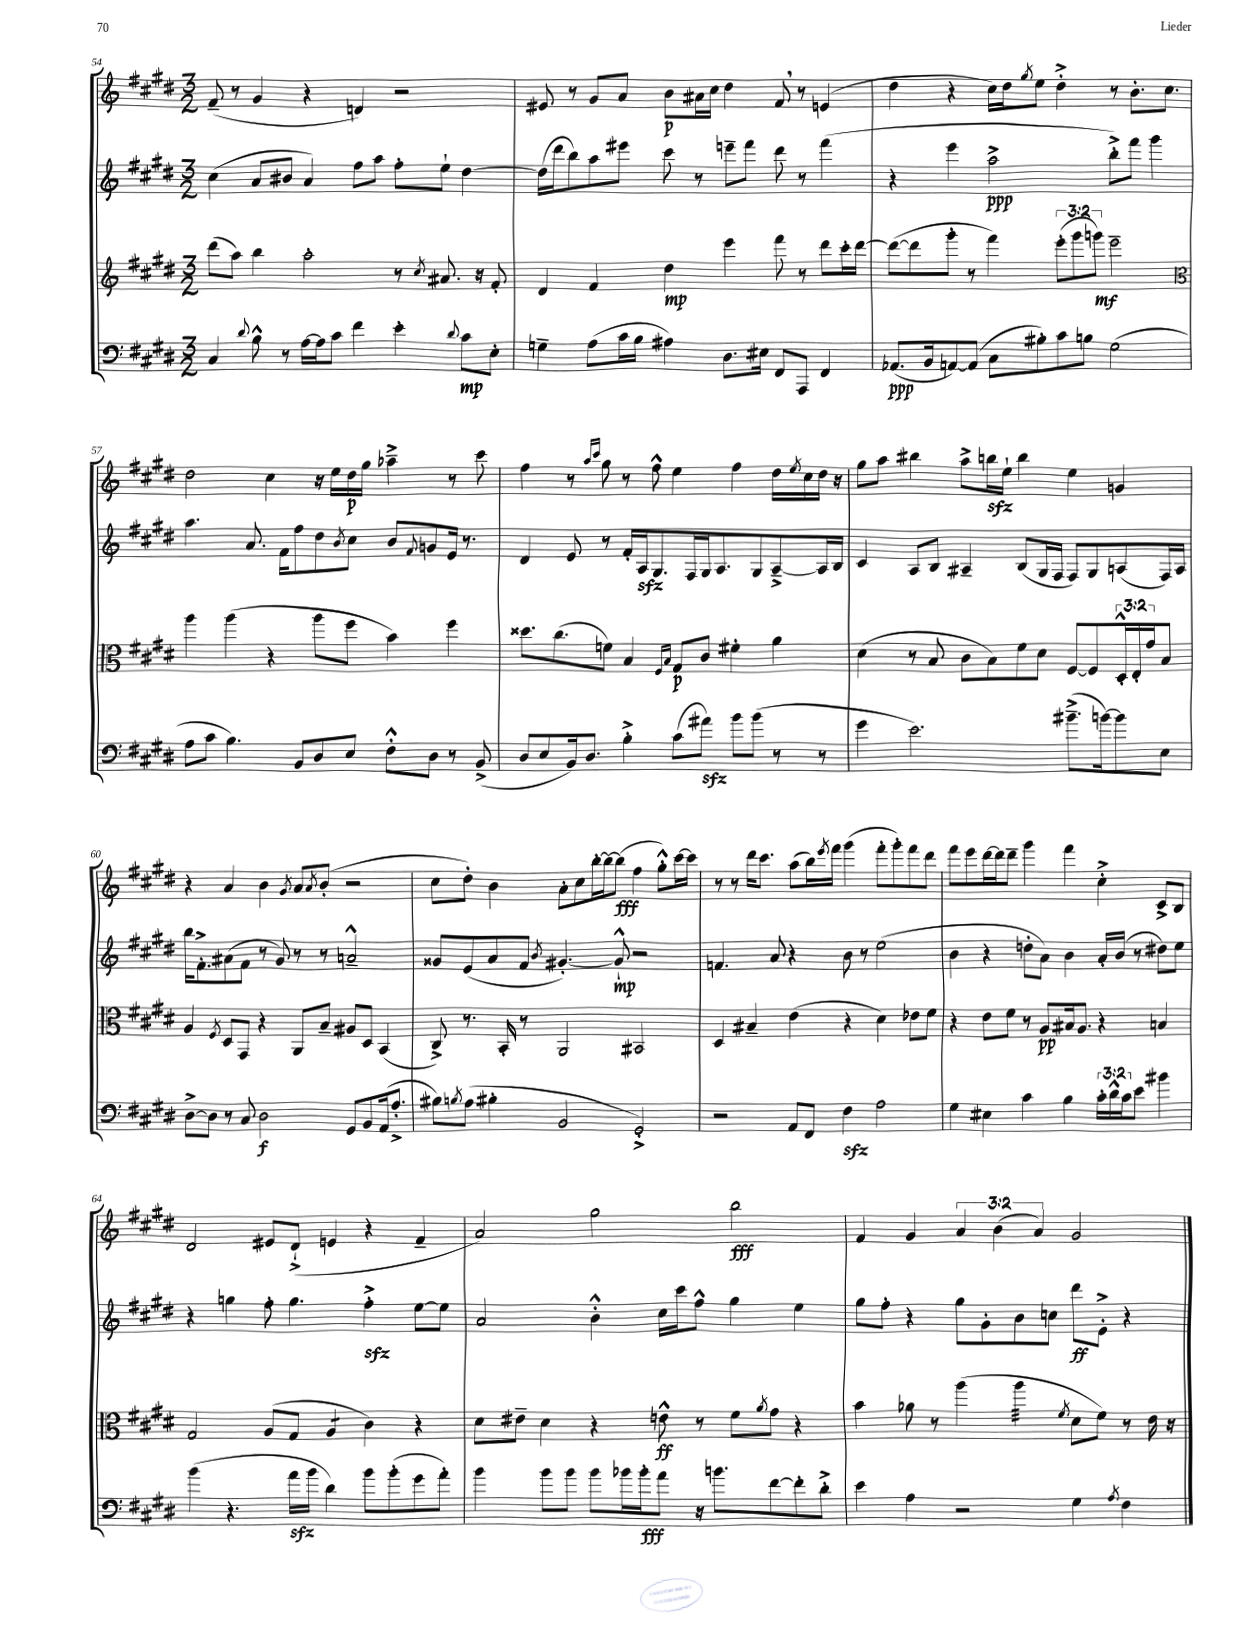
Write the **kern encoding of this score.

**kern	**kern	**kern	**kern
*staff4	*staff3	*staff2	*staff1
*clefF4	*clefG2	*clefG2	*clefG2
*k[f#c#g#d#]	*k[f#c#g#d#]	*k[f#c#g#d#]	*k[f#c#g#d#]
*M3/2	*M3/2	*M3/2	*M3/2
4C#	(8ddd#	(4cc#	(8f#~
.	8aa)	.	8r
8qqd#	.	.	.
8B^^	4bb	8a	4g#
8r	.	8b#	.
[16A	2aa'	4a)	4r
16A]	.	.	.
8c#	.	.	.
4f#	.	8ff#	4d)
.	.	8aa	.
4e'	8r	8ff#'	2r
.	8qcc#	.	.
.	8.a#	8ee`	.
8qqd#	.	.	.
8c#	.	[4dd#	.
.	16r	.	.
8E'	8f#'	.	.
=	=	=	=
4G~	4d#	(16dd#]	8e#
.	.	16ddd#	.
.	.	8bb)	8r
(8A	4f#	8aa	8g#
16c#	.	8eee#	8a
16B	.	.	.
4A#)	4dd#	8ccc#	8b
.	.	8r	16a#
.	.	.	16cc#
8.D#	4eee	8eee~	4dd#
.	.	8fff#	.
16E#	.	.	.
8FF#	8fff#	8ddd#	8f#
8AAA	8r	8r	8r
4FF#	8ddd#	(4fff#	(4e
.	16ccc#'	.	.
.	[16ddd#	.	.
=	=	=	=
(8.AA-	(8ddd#_	4r	4dd#
.	8ddd#]	.	.
16BB	.	.	.
[8AA)	8ggg#'	4eee	4r
(8AA]	8r	.	.
8C#	4fff#)	2aa^	16cc#)
.	.	.	16dd#
.	.	.	8qgg#
8B#')	.	.	8ee
8c#	(12eee'	.	4dd#'^
.	12ggg#	.	.
8B	.	.	.
.	12ggg)	.	.
(2G#	2eee~	8bb'^)	8r
.	.	8fff#	8.b'
.	.	4ggg#	.
.	.	.	8.cc#
=	=	=	=
*	*clefC3	*	*
8A	4aa	4.aa	2dd#
8c#	.	.	.
4.B)	(4aa	.	.
.	.	8.a	.
.	4r	.	4cc#
.	.	16f#	.
8BB	.	8ff#	.
8D#	8aa	8dd#	16r
.	.	.	16ee
.	.	8qb	.
8E	8ff#	8cc#	16dd#
.	.	.	16gg#
8F#'^^	4b)	8b	4aa-~^
.	.	8qqf#	.
8D#	.	8g	.
8r	4ff#	16e	8r
.	.	8.r	.
(8BB^	.	.	8ccc#
=	=	=	=
8D#	8.dd##	4d#	4ff#
8E	.	.	.
.	(8.cc#	.	.
16BB)	.	8e	8r
8.D#	.	.	.
.	.	.	16qqaa
.	.	.	16qqccc#
.	8f)	8r	8gg#
4B'^	4B	16f#'	8r
.	.	16A	.
.	.	8.G#	8ff#^^
.	16qqF#	.	.
.	16qqB	.	.
(8c#	8G#	.	4ee
.	.	16F#	.
8a#)	8c#	16G#	.
.	.	8.A	.
8b	4f#'	.	4ff#
(8b	.	8G#	.
8r	4a	[8A~^	16dd#
.	.	.	8qee
.	.	.	16cc#
8r	.	16A]	16dd#
.	.	16B	16r
=	=	=	=
4g#	(4d#	4c#	8gg#
.	.	.	8aa
2.e)	8r	8A	4bb#
.	8B	8B	.
.	8c#	4A#~	8aa^
.	8B)	.	16bb
.	.	.	16ee`
.	8f#	(8B	4bb
.	8d#	16G#	.
.	.	16F#	.
(8.b#~^	[8F#	8F#)	4ee
.	8F#]	8G#	.
[16b)	.	.	.
8b]	24D#'^^	(8A	4g
.	24E'	.	.
.	24g#	.	.
8E	8B	16F#)	.
.	.	16A	.
=	=	=	=
[8D#^	4A	16bb	4r
.	.	8.f#'^	.
8D#]	.	.	.
.	8qF#	.	.
8r	8D#	(8a#	4a
8C#	8GG#	8f#	.
2D#	4r	8r	4b
.	.	8g#)	.
.	.	.	8qg#
.	8AA	8r	8a
.	.	.	8qa
.	8B~	8r	(8b'
8GG#	8A#	2a~^^	2r
8BB	8D#	.	.
(16AA	(4BB	.	.
8.A'^	.	.	.
=	=	=	=
8B#)	8C#^)	8g##	8cc#
8qB	.	.	.
(8A	8.r	(8e	8dd#')
4B#'	.	8a	4b
.	16BB'	.	.
.	8r	8f#	.
.	.	8qb	.
2BB	2AA	[4.g#')	8a'
.	.	.	8cc#
.	.	.	[16bb'
.	.	.	16bb_
.	.	8g#`^^]	(8bb]
2GG#'^)	2BB#	2r	4ff#
.	.	.	8gg#'^^)
.	.	.	[16ccc#
.	.	.	16ccc#]
=	=	=	=
2r	4D#	4.f	8r
.	.	.	8r
.	4B#~	.	16ddd#
.	.	.	8.ccc#
.	.	8a	.
8AA	(4e	4r	(8aa
8FF#	.	.	16bb)
.	.	.	8qeee
.	.	.	16fff#
4F#	4r	8b	(4ggg#
.	.	8r	.
2A	4d#)	(2ee	8fff#'
.	.	.	8ggg#')
.	8e-	.	8fff#
.	8f#	.	8ddd#
=	=	=	=
4G#	4r	4b	8fff#
.	.	.	8eee
4E#	8e	4r	[16ddd#
.	.	.	16ddd#]
.	8f#	.	8ddd#~
4c#	8r	8dd'	4ggg#
.	8A	8a)	.
4B	16B#	4b	4fff#
.	8.A	.	.
24c#'	4r	16a'	4cc#'^
24d#^^	.	.	.
.	.	(16b	.
24c#	.	.	.
8e	.	8r	.
4b#	4B	8dd#)	8c#^
.	.	8ee	8B
=	=	=	=
(4b	2G#	4r	2d#
4.r	.	4gg	.
.	(8A	8ff#'	8e#
16a	8G#	4.gg	(8d#`^
16b	.	.	.
4d#)	4A	.	4e
8b	4c#)	4ff#'^	4r
(8b'	.	.	.
8g#	4r	[8ee	4f#~
8a')	.	8ee]	.
=	=	=	=
4b	8d#	2a	2a)
.	8e#~	.	.
8b	4d#	.	.
8b	.	.	.
8b	4r	4b'^^	2gg#
16b-	.	.	.
16b-'	.	.	.
8a	8e^^	16cc#	.
.	.	16ccc#	.
16r	8r	8ff#^^	.
8.b	.	.	.
.	8f#	4gg#	2bb
.	8qa	.	.
[8f#	8g#	.	.
8f#']	4r	4ee	.
8d#'^	.	.	.
=	=	=	=
4e	4b	8gg#	4f#
.	.	8ff#'	.
4A	8a-	4r	4g#
.	8r	.	.
2r	(4aa	8gg#	6a
.	.	8g#'	.
.	.	.	(6b
.	4aa	8b	.
.	.	.	6a)
.	.	8cc	.
.	8qf#	.	.
4G#	8d#	8ddd#	2g#
.	8f#)	8e'^	.
8qA	.	.	.
4F#	8r	4r	.
.	16e	.	.
.	16r	.	.
==	==	==	==
*-	*-	*-	*-
